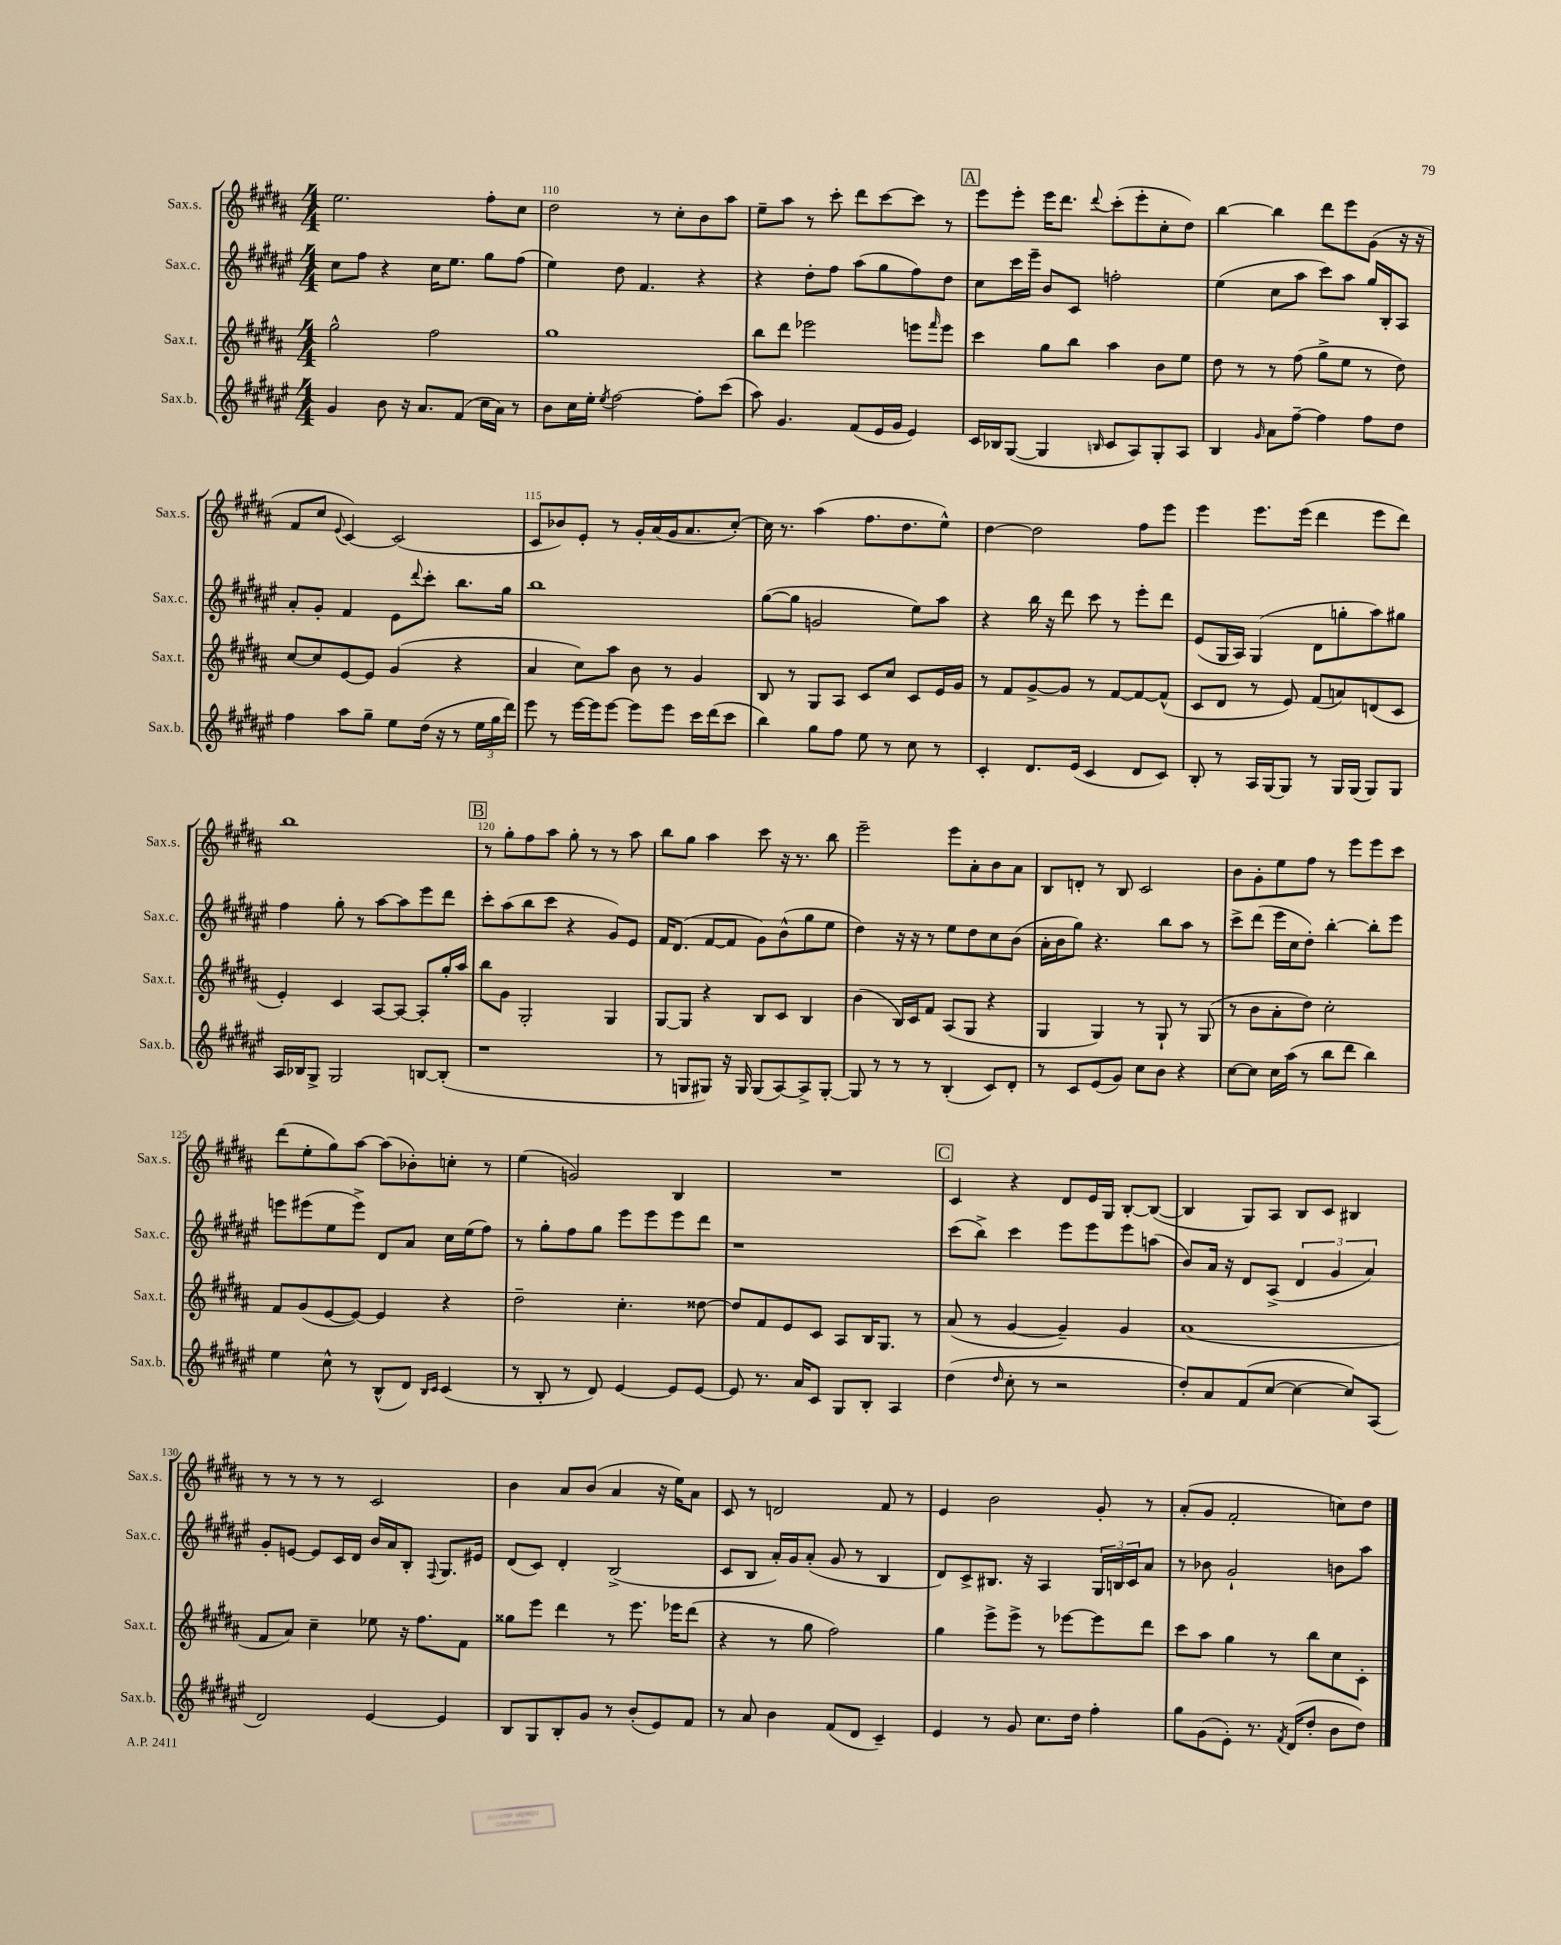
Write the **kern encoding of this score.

**kern	**kern	**kern	**kern
*part4	*part3	*part2	*part1
*staff4	*staff3	*staff2	*staff1
*I"Sax.b.	*I"Sax.t.	*I"Sax.c.	*I"Sax.s.
*I'Sax.b.	*I'Sax.t.	*I'Sax.c.	*I'Sax.s.
*clefG2	*clefG2	*clefG2	*clefG2
*k[f#c#g#d#a#e#]	*k[f#c#g#d#a#]	*k[f#c#g#d#a#e#]	*k[f#c#g#d#a#]
*M4/4	*M4/4	*M4/4	*M4/4
=109	=109	=109	=109
4g#/	2gg#^^\	8cc#\L	2.ee\
.	.	8ff#\J	.
8b\	.	4r	.
16r	.	.	.
8.a#/L	.	.	.
.	2ff#\	16cc#\KL	.
.	.	8.ee#\J	.
(8f#/J	.	.	.
16cc#\LL	.	8gg#\L	8ff#'\L
16a#\JJ)	.	.	.
8r	.	(8ff#\J	8cc#\J
=110	=110	=110	=110
8b\L	1gg#	4ee#\)	2dd#\
16cc#\L	.	.	.
16ee#'\JJ	.	.	.
8qee#/	.	.	.
[2ff#\	.	8dd#\	.
.	.	4.f#/	.
.	.	.	8r
.	.	.	8cc#'\L
8ff#'\L]	.	4r	8b\
(8ccc#\J	.	.	8aa#\J
=111	=111	=111	=111
8aa#\)	8bb\L	4r	8ee~\L
4.g#/	8ddd#\J	.	8aa#\J
.	2eee-X\	8dd#'\L	8r
.	.	8ff#\J	8ccc#'\
(8f#/L	.	(8aa#\L	8ddd#\L
16e#/L	.	8gg#\	[8ccc#\
16g#/JJ	.	.	.
4e#/)	8eeen\L	8ff#\)	8ccc#\J]
.	16qqfff#/	.	.
.	8eee\J	8dd#\J	8r
!!LO:REH:place=s1:t=A
=112	=112	=112	=112
16c#/LL	4ccc#\	8cc#\L	8eee\L
16B-X/J	.	.	.
([8G#/J	.	16ccc#\L	8eee'\J
.	.	16eee#~\JJ	.
4G#/]	8gg#\L	8b/L	16eee\KL
.	.	.	8.ddd#\J
.	8bb\J	8c#/J	.
16qqBn/	.	.	8qqddd#/
8c#/L	4aa#\	2ffn'\	(8ccc#'\L
8A#/)	.	.	8eee'\
8G#'/	8b\L	.	8cc#'\
8A#/J	8ee\J	.	8dd#\J)
=113	=113	=113	=113
4B/	8dd#\	(4ee#\	[4bb\
.	8r	.	.
16qqg#/	.	.	.
8a#\L	8r	8cc#\L	4bb\]
[8ff#~\J	(8ff#\	8aa#\J	.
4ff#\]	8gg#^\L	8ccc#\L)	8ddd#\L
.	8ee\J	8aa#\J	8eee\
8ff#\L	8r	16gg#/LL	(8g#\J
.	.	16B'/J	.
8dd#\J	8dd#\)	8A#/J	16r
.	.	.	16r
!!LO:LB:g=z
=114	=114	=114	=114
4ff#\	[8cc#/L	8a#'/L	8f#/L
.	8cc#/]	8g#'/J	8cc#/J
.	.	.	8qqe/
8aa#\L	[8e/	4f#/	[4c#/)
8gg#~\J	8e/J]	.	.
8ee#\L	(4g#/	8e#\L	(2c#/]
.	.	8qqddd#/	.
(16dd#\Jk	.	8ccc#'\J	.
16r	.	.	.
8r	4r	8.bb\L	.
24ee#\LL	.	.	.
24gg#\	.	.	.
.	.	16gg#\Jk	.
24ddd#\JJ)	.	.	.
=115	=115	=115	=115
8eee#\	4a#/	1bb	8c#/L
8r	.	.	8b-X/)
[16eee#\LL	8cc#\L)	.	8e'/J
16eee#\J]	.	.	.
[8eee#\J	8aa#\J	.	8r
8eee#\L]	8b\	.	16g#'/LL
.	.	.	(16a#/
8eee#\J	8r	.	16g#/J
.	.	.	8.a#/
16ccc#\LL	4g#/	.	.
(16ddd#\J	.	.	.
8ccc#\J	.	.	[8cc#'/J)
=116	=116	=116	=116
4bb\)	8B/	([8gg#\L	16cc#\]
.	.	.	8.r
.	8r	8gg#\J]	.
8gg#\L	8G#/L	2gn/	(4aa#\
8ff#\J	8A#/J	.	.
8ee#\	8c#/L	.	8.ff#\L
8r	8cc#/J	.	.
.	.	.	8.dd#\
8cc#\	8c#/L	8ee#\L)	.
8r	16e/L	8aa#\J	8ee^^\J)
.	16g#/JJ	.	.
=117	=117	=117	=117
4c#'/	8r	4r	[4dd#\
.	8f#/L	.	.
8.d#/L	[8g#^/	16bb\	2dd#\]
.	.	16r	.
.	8g#/J]	8ddd#\	.
(16e#/Jk	.	.	.
4c#/	8r	8ccc#\	.
.	[8f#/L	8r	.
8d#/L	8f#/_	8eee#'\L	8ff#\L
8c#/J)	(8f#^^/J]	8ddd#\J	8eee\J
=118	=118	=118	=118
8B'/	8c#/L	(8e#/L	4eee\
8r	8d#/J	16G#/L	.
.	.	16A#/JJ)	.
16A#/LL	8r	(4G#/	8.eee\L
[16G#/J	.	.	.
8G#/J]	8e/)	.	.
.	.	.	(16eee\Jk
8r	(8f#/L	8d#\L	4ddd#\
16G#/LL	8an/)	8ggn'\	.
(16G#/JJ	.	.	.
8G#/L)	(8dn/	8aa#\)	8eee\L
8G#/J	8c#/J	8gg#X\J	8ddd#\J)
!!LO:LB:g=z
=119	=119	=119	=119
16A#/LL	4e'/)	4ff#\	1bb
16B-X/J	.	.	.
8G#^/J	.	.	.
2G#/	4c#/	8gg#'\	.
.	.	8r	.
.	[8A#/L	[8aa#\L	.
.	8A#/J_	8aa#\]	.
[8Bn/L	8A#'/L]	8eee#\	.
(8B'/J]	16gg#'/L	8ddd#\J	.
.	16aa#/JJ	.	.
!!LO:REH:place=s1:t=B
=120	=120	=120	=120
1r	8bb\L	8ccc#'\L	8r
.	8g#\J	(8aa#\	8gg#'\L
.	2G#'/	8bb\	8ff#\
.	.	8ccc#\J	8aa#\J
.	.	4r	8gg#'\
.	.	.	8r
.	4G#/	8g#/L)	8r
.	.	8e#/J	8aa#\
=121	=121	=121	=121
8r	[8G#/L	16f#/KL	8bb\L
.	.	(8.d#/J	.
8Gn/L	8G#/J]	.	8gg#\J
8G#X/J)	4r	[8f#/L	4aa#\
16r	.	8f#/J]	.
16G#/	.	.	.
(8G#/L	8B/L	8g#\L)	8ccc#\
[8A#/)	8c#/J	(8b^^\	16r
.	.	.	8.r
8A#^/]	4B/	8gg#\	.
[8G#'/J	.	8ee#\J	8bb\
=122	=122	=122	=122
8G#/]	(4b\	4dd#\)	2eee~\
8r	.	.	.
8r	16B/LL)	16r	.
.	16c#/J	16r	.
8r	8f#/J	8r	.
(4B'/	(8A#/L	8ee#\L	8eee\L
.	8G#/J	8dd#\	8a#'\
8c#/L)	4r	8cc#\	8b\
8d#'/J	.	(8b\J	8a#\J
=123	=123	=123	=123
8r	4G#/	16a#'\LL	8B/L
.	.	16b\J	.
8c#/L	.	8gg#\J)	8dn'/J
(8e#/	4G#/)	4.r	8r
8g#/J)	.	.	8B/
8cc#\L	8r	.	2c#/
8b\J	8G#`/	8bb\L	.
4r	8r	8aa#\J	.
.	(8G#/	8r	.
=124	=124	=124	=124
[8cc#\L	8r	8ccc#^\L	8b\L
8cc#\J]	8b\L	(8ddd#\J	8g#'\
16cc#\LL	8a#'\	16eee#\LL	8ee\
(16aa#\JJ	.	16cc#\J	.
8r	8dd#\J)	8dd#'\J)	8ff#\J
8bb\L	2cc#'\	[4bb'\	8r
8ddd#\J	.	.	8eee\L
4bb\)	.	8bb'\L]	8eee\
.	.	8eee#\J	8ccc#\J
!!LO:LB:g=z
=125	=125	=125	=125
4ee#\	8f#/L	8eeen\L	(8ddd#\L
.	(8g#/	(8eee#X\	8ee'\
8cc#^^\	[8e/	8ee#\	8gg#\)
8r	8e/J_)	8eee#^\J)	[8aa#\J
(8B^^/L	4e/]	8d#/L	(8aa#\L]
8d#/J)	.	8a#/J	8b-X'\)
16qqB/LL	.	.	.
16qqc#/JJ	.	.	.
(4c#/	4r	16cc#\LL	8ccn'\J
.	.	(16ee#\J	.
.	.	8ff#\J)	8r
=126	=126	=126	=126
8r	2dd#~\	8r	(4ee\
8B'/	.	8gg#'\L	.
8r	.	8ff#\	2gn/)
8d#/)	.	8gg#\J	.
[4e#/	4.cc#'\	8eee#\L	.
.	.	8eee#\	.
8e#/L]	.	8eee#\	4B/
[8e#/J	[8dd##X\	8ddd#\J	.
=127	=127	=127	=127
8e#/]	8dd##/L]	1r	1r
8.r	8f#/	.	.
.	8e/	.	.
16a#/KL	.	.	.
8c#/J	8c#/J	.	.
8G#/L	8A#/L	.	.
8B'/J	16B/K	.	.
.	8.G#/J	.	.
4A#/	.	.	.
.	8r	.	.
!!LO:REH:place=s1:t=C
=128	=128	=128	=128
(4dd#\	(8a#/	(8ccc#\L	4c#/
.	8r	8bb^\J)	.
16qqdd#/	.	.	.
8cc#'\	[4g#/	4ccc#\	4r
8r	.	.	.
2r	4g#~/])	8eee#\L	8d#/L
.	.	8eee#\	16e/L
.	.	.	16G#/JJ
.	4g#/	8eee#\	[8B'/L
.	.	(8aan\J	(8B/J_
=129	=129	=129	=129
8dd#'/L)	(1a#	8b/L)	4B/]
8a#/	.	16a#/Jk	.
.	.	16r	.
(8f#/	.	8d#/L	8G#/L)
[8cc#/J	.	(8A#^/J	8A#/J
4cc#\_	.	6d#/	8B/L
.	.	.	8c#/J
.	.	6g#/	.
8cc#/L])	.	.	4B#X/
.	.	6a#/)	.
(8A#/J	.	.	.
!!LO:LB:g=z
=130	=130	=130	=130
2d#/)	8f#/L	8g#'/L	8r
.	8a#/J)	[8en/J	8r
.	4cc#~\	8e/L]	8r
.	.	16c#/L	8r
.	.	16d#/JJ	.
[4e#/	8ee-X\	16b/LL	2c#/
.	.	16a#/J	.
.	16r	8B'/J	.
.	8.ff#\L	.	.
.	.	8qqF#/	.
4e#/]	.	8.G#/L	.
.	8f#\J	.	.
.	.	16e#X/Jk	.
=131	=131	=131	=131
8B/L	8gg##X\L	(8d#/L	4b\
8G#/	8eee\J	8c#/J)	.
8B'/	4ddd#\	4d#'/	8a#/L
8g#/J	.	.	(8b/J
8r	8r	(2B^/	4a#/
(8b'/L	8.eee\	.	.
8e#/)	.	.	16r
.	16eee-X\KL	.	16ee\KL)
8f#/J	(8ddd#\J	.	8a#\J
=132	=132	=132	=132
8r	4r	8c#/L	8c#/
8a#/	.	8B/J	8r
4b\	8r	16a#'/LL)	2dn/
.	.	16g#/J	.
.	8gg#\	(8a#'/J	.
(8f#/L	2ff#\)	8g#/	.
8d#/J	.	8r	.
4c#~/)	.	4B/	8f#/
.	.	.	8r
=133	=133	=133	=133
4e#/	4gg#\	8d#/L)	4e/
.	.	8c#^/	.
8r	8eee^\L	8.B#X/J	2b\
8g#/	8eee^\J	.	.
.	.	16r	.
8.cc#\L	8r	4A#/	.
.	[8eee-X\L	.	.
16dd#\Jk	.	.	.
4ff#'\	8eee-\]	24G#/LL	8g#'/
.	.	24Bn/	.
.	.	24c#/J	.
.	8ddd#\J	8a#/J	8r
=134	=134	=134	=134
8gg#\L	8ccc#\L	8r	(8a#'/L
(8g#\	8aa#\J	8b-X\	8g#/J
8e#'\J)	4gg#\	2g#`/	2f#'/
8.r	.	.	.
.	8r	.	.
8qf#/	.	.	.
(16d#/KL	.	.	.
8dd#'/J	8bb\L	.	.
8b\L	8cc#\	8bn\L	8ccn\L)
8dd#\J)	8c#'\J	8aa#\J	8dd#\J
==	==	==	==
*-	*-	*-	*-
